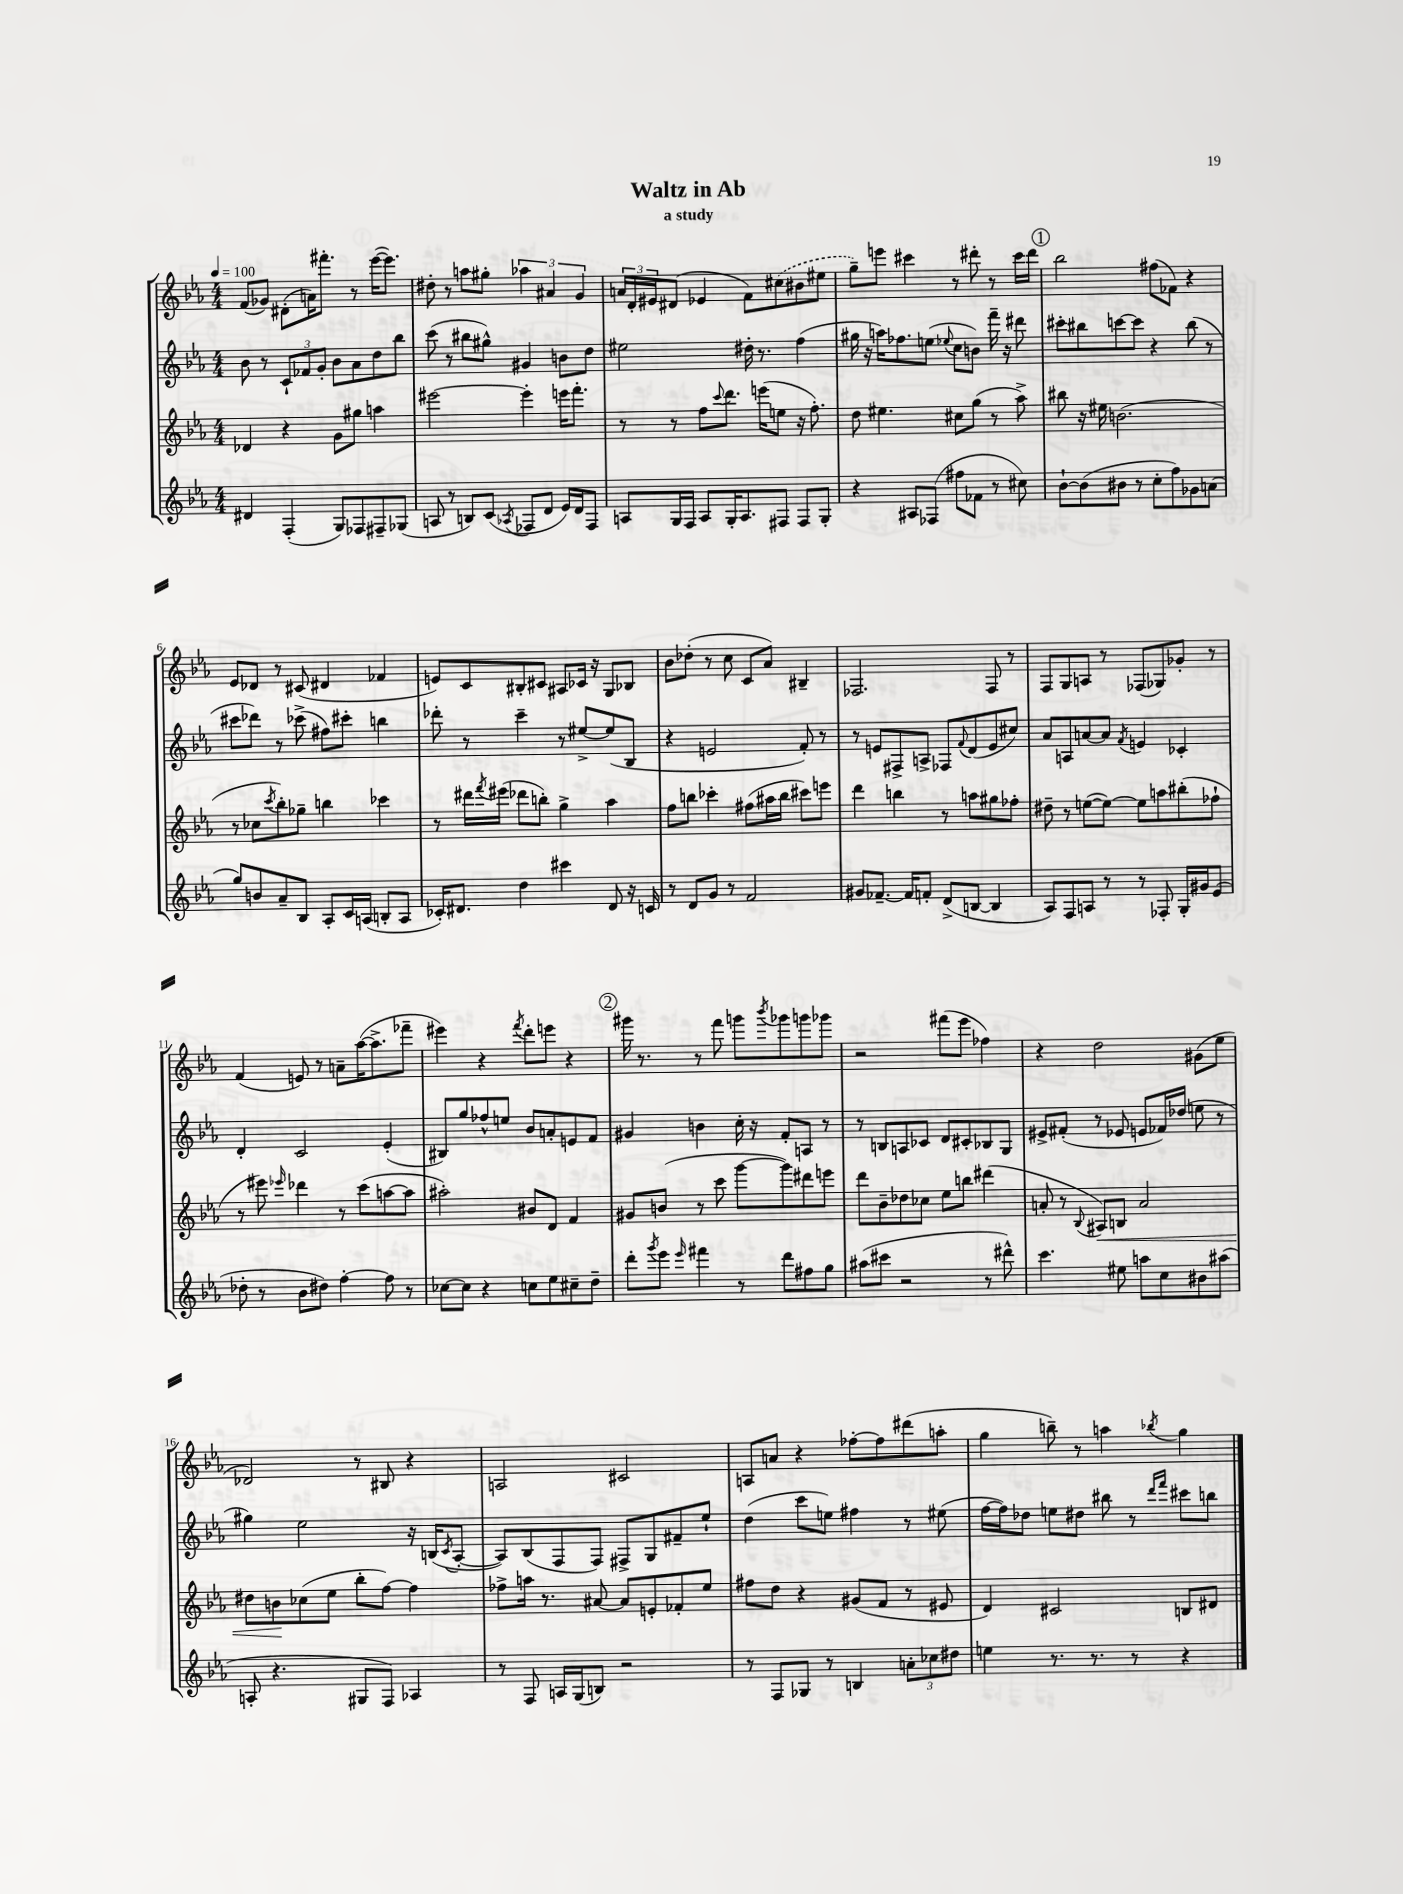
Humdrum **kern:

**kern	**kern	**kern	**kern
*staff4	*staff3	*staff2	*staff1
*clefG2	*clefG2	*clefG2	*clefG2
*k[b-e-a-]	*k[b-e-a-]	*k[b-e-a-]	*k[b-e-a-]
*M4/4	*M4/4	*M4/4	*M4/4
*MM100	*MM100	*MM100	*MM100
4d#	4d-	8b-	(8f
.	.	8r	8g-)
(4F'	4r	12c`	(8d#'
.	.	12f-	.
.	.	.	16a)
.	.	12g'	.
.	.	.	8.fff#'
8G)	8g	8b-	.
8F-	8gg#	8a-	8r
8F#~	4aa	8dd	([16eee-
.	.	.	8.eee-])
(8G-	.	8bb-	.
=	=	=	=
8A	[2eee#	(8ccc	8dd#'
8r	.	8r	8r
8B)	.	8bb#	8aa
(8c	.	8gg#^^)	8gg#'
8qA-	.	.	.
8F-	4eee#']	4g#	6aa-
8d	.	.	.
.	.	.	6a#
16e-)	16eee	8b	.
16d	8.fff'	.	.
.	.	.	6g
8F-	.	8dd	.
=	=	=	=
8A	8r	2ee#	24a
.	.	.	24d'
.	.	.	24e#
16G	8r	.	(8d#
16F	.	.	.
8A	8ff	.	4e-
.	8qqccc	.	.
16G'	8.ddd	.	.
8.A	.	.	.
.	.	16dd#'	8f)
.	(16eee	8.r	.
8F#	8ee	.	(8cc#
8F#	16r	(4ff	8b#
.	8.ff')	.	.
8G'	.	.	8ee#
=	=	=	=
4r	8dd	16gg#	8gg~)
.	.	16r	.
.	4.ee#	16aa)	8eee
.	.	8.ff-	.
8A#	.	.	4ccc#
(8F-	.	(8ee	.
.	.	8qqee-	.
8ff#	8cc#	8cc	8r
8f-	(8gg	8b)	8ddd#'
8r	8r	16fff~	8r
.	.	16r	.
8cc#)	8aa-^)	8ddd#	16ccc#
.	.	.	16ddd#
=	=	=	=
[8b-`	8bb#	8ccc#'	2bb-
(8b-]	16r	8bb#	.
.	16ee#	.	.
8b#	(2.b	[8ccc	.
8r	.	8ccc]	.
8cc'	.	4r	(8ff#
8ff)	.	.	8f-)
8g-	.	(8bb#	4r
(8a	.	8r	.
=	=	=	=
8gg)	8r	8ccc#	8e-
8b	8cc-	8ddd-)	8d-
.	8qccc	.	.
8a-~	8bb-')	8r	8r
8B-	8gg-~	(8ccc-^	(8c#
8A-'	4bb	8ff#)	4d#
16c	.	8ccc#'	.
(16A	.	.	.
8B'	4ccc-	4bb	4f-
8A	.	.	.
=	=	=	=
16c-')	8r	8ddd-'	8e)
8.d#	.	.	.
.	16ddd#	8r	8c
.	8qfff	.	.
.	(16eee#	.	.
4dd	8ddd-	4ccc~	8B#'
.	8bb')	.	8c#
4ccc#	4gg^	8r	8A#
.	.	[8ee#^	16c-
.	.	.	16r
8d#	4aa-	(8ee#]	8G
16r	.	8B-	8B-
16c	.	.	.
=	=	=	=
8r	8ff	4r	8b-
8d	8bb	.	(8dd-'
8g	4ccc-'	2e	8r
8r	.	.	8cc
2f	(8ff#	.	8c
.	16aa#	.	8a-)
.	16bb	.	.
.	8ccc#)	8f')	4B#~
.	8eee	8r	.
=	=	=	=
8g#	4ddd	8r	2.F-
[8.f-~	.	8e	.
.	4bb	8F#^	.
16f-]	.	.	.
8f'	.	8A^	.
(8d^	8r	8F-	.
.	.	8qqf	.
[8B	8aa	(8d	.
4B]	8gg#	8e	8F-
.	8ff-'	8cc#)	8r
=	=	=	=
8A-)	8dd#~	8a-	8F
8F	8r	8A	8G
8A	([8ee	[8a	8A
8r	8ee_)	8a]	8r
.	.	8qf	.
8r	8ee]	4e	(8F-
8F-'	8aa	.	8G-)
16G'	(8bb#'	4c-'	8g-'
16g#	.	.	.
(8e-	8ff-`	.	8r
=	=	=	=
8dd-'	8r	4d'	(4f
8r	8eee#)	.	.
.	16qqeee-	.	.
8b-	4ddd-	2c	8e)
8dd#)	.	.	8r
[4ff'	8r	.	8a~
.	(8ccc	.	([16aa-
.	.	.	8.aa-^]
8ff]	[8aa	(4e-'	.
8r	8aa]	.	8fff-~
=	=	=	=
[8cc-	2aa#')	8B#)	4eee#)
8cc-]	.	8gg	.
4r	.	8ff-^^	4r
.	.	8ee	.
.	.	.	8qfff
8cc	8b#	8b-	8ddd'
8ee-	8d	8a'	8eee
8cc#~	4f	8e	4r
8dd~	.	8f	.
=	=	=	=
8ddd'	8g#	4g#	16ggg#
.	.	.	8.r
8qggg	.	.	.
8eee-	(8b	.	.
16qqeee-	.	.	.
4fff#	8r	4b	8r
.	8ccc	.	8fff
8r	[8ggg	16cc'	8ggg
.	.	16r	.
.	.	.	8qbbb-
8ddd	8ggg])	8f'	8ggg-
8ff#	8ddd#	8A	8ggg
8gg	8eee	8r	8ggg-
=	=	=	=
(8aa#	8ddd	8r	2r
8ccc#	8b-~	8B	.
2r	8dd-	8A	.
.	8cc-	8c-	.
.	8ee-	8d	(8fff#
.	8bb	8c#'	8eee-
8r	(4ddd#	8B-	4ff-)
8ddd#^^)	.	8G	.
=	=	=	=
4.ccc	8a'	8e#^	4r
.	8r	(8f#'	.
.	8qqB-	.	.
.	8A#)	8r	2dd
8ee#	8B	8e-	.
8aa	2a	8e	.
8cc	.	16f-)	.
.	.	(16dd-	.
8b#	.	8ee	(8g#
(8aa#	.	8r	8ee-
=	=	=	=
8A'	8dd#	4gg#)	2d-)
4.r	8b	.	.
.	(8cc-	2ee-	.
.	8ee-	.	.
8G#	8bb-'	.	8r
8F)	[8ff)	.	8B#
4A-	4ff]	16r	4r
.	.	(16B	.
.	.	8qc	.
.	.	[8A-'	.
=	=	=	=
8r	8ff-^	8A-])	2A
8F	16aa	(8B-	.
.	8.r	.	.
16A	.	8F	.
(16G	.	.	.
8B)	[8a#	8F)	.
2r	8a#]	8F#^	2c#
.	8e'	8G	.
.	8f-'	8f#~	.
.	8ee-	8ee-`	.
=	=	=	=
8r	8ff#	(4dd	8A
8F	8dd	.	8a
8G-	4r	8ccc	4r
8r	.	8ee)	.
4B	(8g#	4ff#	[8ff-'
.	8f	.	8ff-]
12a'	8r	8r	(8ddd#
12cc-	.	.	.
.	8e#	(8ee#	8aa'
12dd#	.	.	.
=	=	=	=
4ee	4d)	[16ff	4gg
.	.	16ff])	.
.	.	8dd-	.
8.r	2c#	8ee	8bb~)
.	.	8dd#	8r
8.r	.	.	.
.	.	8bb#	4aa
8r	.	8r	.
.	.	16qqddd	.
.	.	16qqfff	8qbb-
4r	8B	8ccc#	4gg
.	8d#	8bb	.
==	==	==	==
*-	*-	*-	*-
